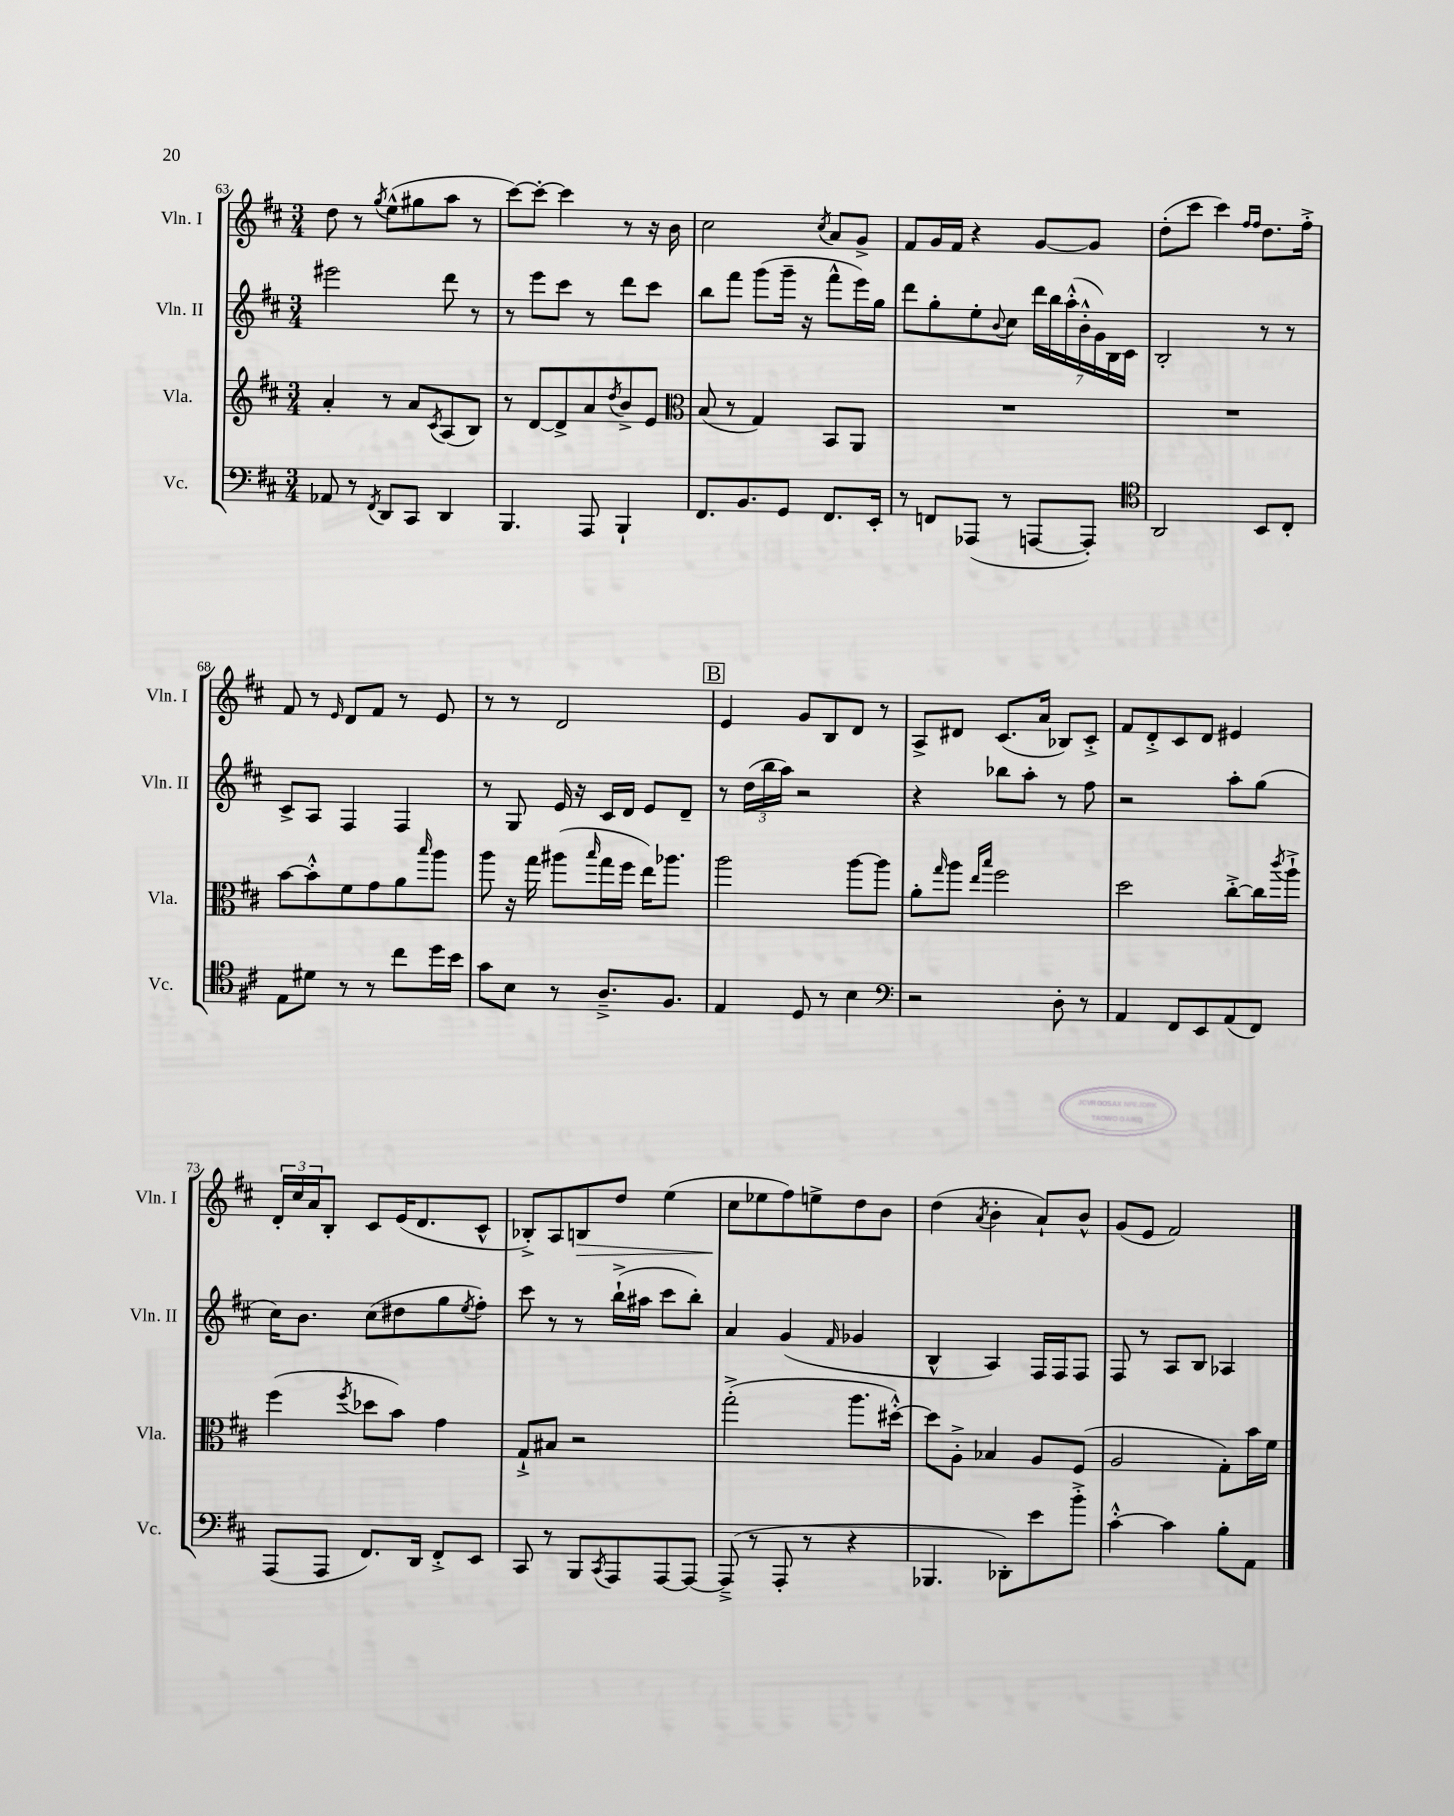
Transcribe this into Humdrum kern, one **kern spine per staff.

**kern	**kern	**kern	**kern	**dynam
*part4	*part3	*part2	*part1	*part1
*staff4	*staff3	*staff2	*staff1	*staff1
*I"Vc.	*I"Vla.	*I"Vln. II	*I"Vln. I	*
*I'Vc.	*I'Vla.	*I'Vln. II	*I'Vln. I	*
*clefF4	*clefG2	*clefG2	*clefG2	*
*k[f#c#]	*k[f#c#]	*k[f#c#]	*k[f#c#]	*
*M3/4	*M3/4	*M3/4	*M3/4	*
=63	=63	=63	=63	=63
8AA-X/	4a'/	2eee#X\	8dd\	.
8r	.	.	8r	.
8qFF#/	.	.	8qgg/	.
8DD/L	8r	.	(8ee^^\L	.
8CC#/J	8a/L	.	8gg#X\	.
.	8qc#/	.	.	.
4DD/	(8A/	8ddd\	8aa\J	.
.	8B/J)	8r	8r	.
=64	=64	=64	=64	=64
4.BBB/	8r	8r	[8ccc#\L)	.
.	[8d/L	8eee\L	8ccc#'\J_	.
.	8d^/]	8ccc#\J	4ccc#\]	.
8AAA/	8a/	8r	.	.
.	8qdd/	.	.	.
4BBB`/	8b^/	8ddd\L	8r	.
.	8e/J	8ccc#\J	16r	.
.	.	.	16b\	.
=65	=65	=65	=65	=65
*	*clefC3	*	*	*
8.FF#/L	(8B/	8bb\L	2cc#\	.
.	8r	8fff#\J	.	.
8.BB/	.	.	.	.
.	4G/)	(8ggg\L	.	.
8GG/J	.	16ggg~\Jk	.	.
.	.	16r	.	.
.	.	.	8qcc#/	.
8.FF#/L	8BB/L	8fff#^^\L	8a/L	.
.	8AA/J	16eee\L)	8g^/J	.
16EE'/Jk	.	16gg\JJ	.	.
=66	=66	=66	=66	=66
8r	2.r	8ddd\L	8f#/L	.
8FFn/L	.	8gg'\	16g/L	.
.	.	.	16f#/JJ	.
(8AAA-X/J	.	8ee'\	4r	.
.	.	8qqb/	.	.
8r	.	8cc#\J	.	.
[8AAAn/L	.	28ddd\LL	[8g/L	.
.	.	28bb\	.	.
.	.	(28aa'^^\	.	.
.	.	28b'^^\	.	.
8AAA'/J])	.	.	8g/J]	.
.	.	28g\)	.	.
.	.	28B\	.	.
.	.	28c#\JJ	.	.
=67	=67	=67	=67	=67
*clefC4	*	*	*	*
2AA/	2.r	2B'/	(8dd'\L	.
.	.	.	8ccc#\J	.
.	.	.	4ccc#\)	.
.	.	.	16qqff#/LL	.
.	.	.	16qqff#/JJ	.
8BB/L	.	8r	8.dd\L	.
8C#'/J	.	8r	.	.
.	.	.	16ff#'^\Jk	.
!!LO:LB:g=z
=68	=68	=68	=68	=68
8E\L	[8b\L	8c#^/L	8f#/	.
8d#X\J	8b'^^\]	8A/J	8r	.
.	.	.	16qqe/	.
8r	8f#\	4F#/	8d/L	.
8r	8g\	.	8f#/J	.
8cc#\L	8a\	4F#/	8r	.
.	16qqbb/	.	.	.
16dd\L	8aa\J	.	8e/	.
16b\JJ	.	.	.	.
=69	=69	=69	=69	=69
8g\L	8aa\	8r	8r	.
8B\J	16r	8G/	8r	.
.	16gg\	.	.	.
8r	(8aa#X\L	16e/	2d/	.
.	.	16r	.	.
.	16qqbb/	.	.	.
8.A~^/L	16gg\L	16c#/LL	.	.
.	16ff#\JJ	16d/JJ	.	.
.	16ee\KL)	8e/L	.	.
8.F#/J	8.aa-X\J	.	.	.
.	.	8d~/J	.	.
!!LO:REH:place=s1:t=B
=70	=70	=70	=70	=70
4E/	2aa\	8r	4e/	.
.	.	(24dd\LL	.	.
.	.	24bb\	.	.
.	.	24aa\JJ)	.	.
8D/	.	2r	8g/L	.
8r	.	.	8B/	.
4B\	[8aa\L	.	8d/J	.
.	8aa\J]	.	8r	.
=71	=71	=71	=71	=71
*clefF4	*	*	*	*
2r	8a'\L	4r	8A^/L	.
.	16qqgg/	.	.	.
.	8aa\J	.	8d#X/J	.
.	16qqee/LL	.	.	.
.	16qqbb/JJ	.	.	.
.	2ff#\	8bb-X\L	(8.c#/L	.
.	.	8aa'\J	.	.
.	.	.	16a/Jk	.
8D'\	.	8r	8B-X/L)	.
8r	.	8ff#\	8c#'^/J	.
=72	=72	=72	=72	=72
4AA/	2dd\	2r	8f#/L	.
.	.	.	8d'^/	.
8FF#/L	.	.	8c#/	.
8EE/	.	.	8d/J	.
(8AA/	[8cc#'^\L	8aa'\L	4e#X/	.
8FF#/J)	16cc#\L]	(8gg\J	.	.
.	8qccc#/	.	.	.
.	16aa`^\JJ	.	.	.
!!LO:LB:g=z
=73	=73	=73	=73	=73
(8AAA/L	(4ff#\	16cc#\KL)	24d'/LL	.
.	.	.	24cc#/	.
.	.	8.b\J	.	.
.	.	.	24a/J	.
8AAA/J	.	.	8B'/J	.
.	8qff#/	.	.	.
8.FF#/L)	8dd-X\L	(8cc#\L	8c#/L	.
.	8b\J)	8dd#X\	(16e/K	.
16DD/Jk	.	.	8.d/	.
8FF#'^/L	4g\	8gg\	.	.
.	.	8qee/	.	.
8EE/J	.	8ff#'\J)	8c#^^/J	.
=74	=74	=74	=74	=74
8CC#/	8G`^/L	8ccc#\	8B-X'^/L)	.
8r	8B#X/J	8r	8A/	.
!	!	!	!	!LO:HP:b
8BBB/L	2r	8r	8Bn/	>
8qCC#/	.	.	.	.
8AAA/	.	(16bb`^\LL	8dd/J	.
.	.	16aa#X\JJ	.	.
[8AAA/	.	8ccc#\L	(4ee\	.
8AAA/J_	.	8bb'\J)	.	.
=75	=75	=75	=75	=75
(8AAA~^/]	(2gg'^\	4a/	8cc#\L	.
8r	.	.	8ee-X\	]
8AAA'/	.	(4g/	8ff#\)	.
8r	.	.	8een^\	.
.	.	16qqf#/	.	.
4r	8.aa\L	4g-X/	8dd\	.
.	.	.	8b\J	.
.	[16dd#X'^^\Jk)	.	.	.
=76	=76	=76	=76	=76
4.BBB-X/	8dd#\L]	4B^^/	(4dd\	.
.	8A'^\J	.	.	.
.	.	.	8qa/	.
.	4B-X/	4A/)	4b'\	.
8DD-X'\L)	.	.	.	.
8e\	8A/L	16F#/LL	8a`/L)	.
.	.	16F#/J	.	.
8b'^\J	(8F#/J	8F#/J	8b^^/J	.
=77	=77	=77	=77	=77
[4c#'^^\	2A/	8F#/	(8g/L	.
.	.	8r	8e/J	.
4c#\]	.	8A/L	2f#/)	.
.	.	8B/J	.	.
8B'\L	8G'\L)	4A-X/	.	.
8AA\J	16b\L	.	.	.
.	16f#\JJ	.	.	.
==	==	==	==	==
*-	*-	*-	*-	*-
